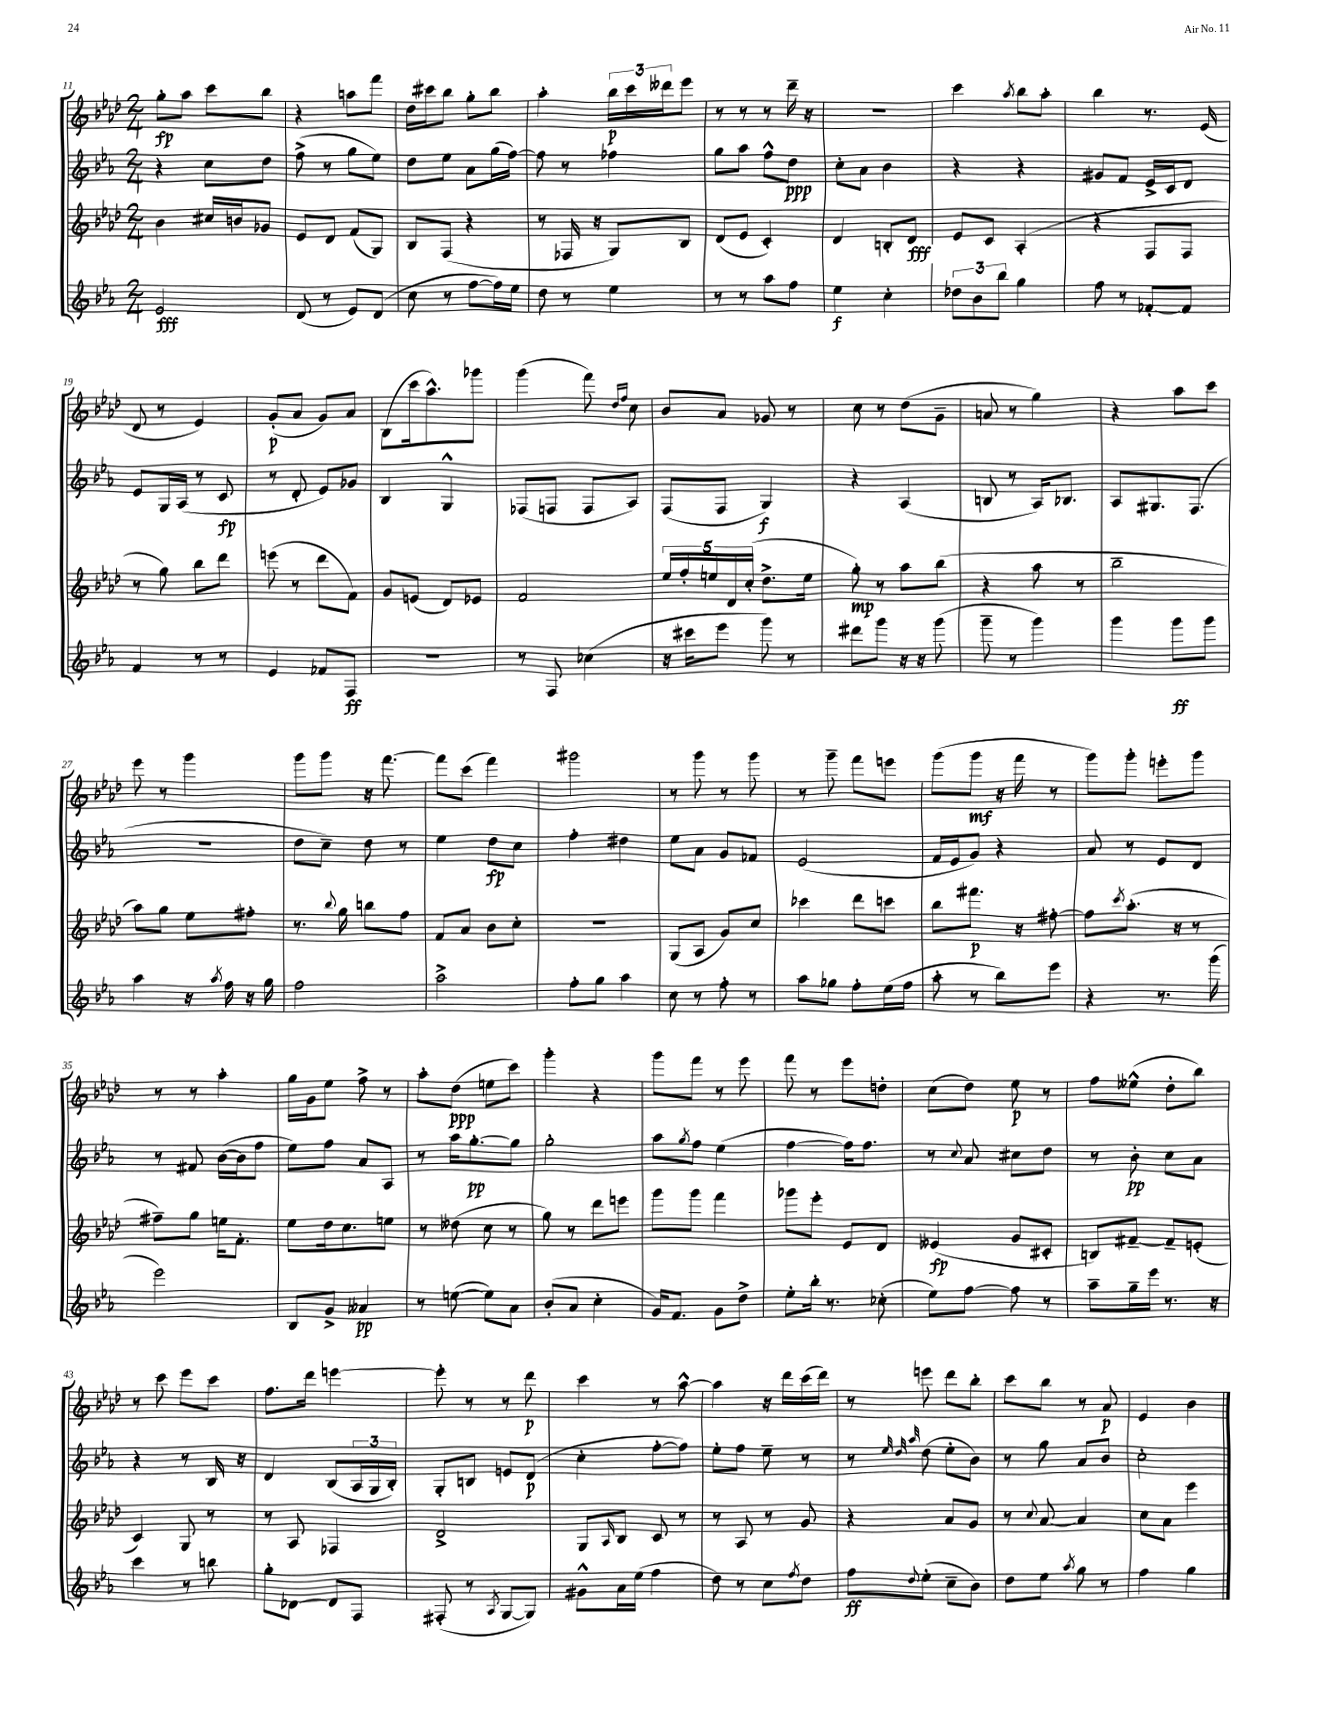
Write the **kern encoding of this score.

**kern	**kern	**kern	**kern
*staff4	*staff3	*staff2	*staff1
*clefG2	*clefG2	*clefG2	*clefG2
*k[b-e-a-]	*k[b-e-a-d-]	*k[b-e-a-]	*k[b-e-a-d-]
*M2/4	*M2/4	*M2/4	*M2/4
2e-	4b-	4r	8gg'
.	.	.	8aa-
.	16cc#	8cc	8ccc
.	16b	.	.
.	8g-	8dd	8bb-
=	=	=	=
(8d	8e-	(8ff^	4r
8r	8d-	8r	.
8e-)	(8f	8gg	8aa
(8d	8G)	8ee-)	8fff
=	=	=	=
8cc	8B-	8dd	16dd-
.	.	.	16ccc#
8r	(8F	8ee-	8bb-
[8ff	4r	8a-	8gg'
16ff])	.	(16gg	8bb-
16ee-	.	[16ff)	.
=	=	=	=
8dd	8r	8ff]	4aa-'
8r	16F-	8r	.
.	16r	.	.
4ee-	8G)	4ff-	24bb-
.	.	.	24ccc
.	.	.	24ddd--
.	8B-	.	8eee-
=	=	=	=
8r	(8d-	8gg	8r
8r	8e-	8aa-	8r
8aa-	4c')	8ff^^	8r
8ff	.	8dd	16ddd-~
.	.	.	16r
=	=	=	=
4ee-	4d-	8cc'	2r
.	.	8a-	.
4cc'	8B'	4b-	.
.	8d-	.	.
=	=	=	=
12dd-	8e-	4r	4ccc
12b-	.	.	.
.	8c	.	.
12bb-	.	.	.
.	.	.	8qaa-
4gg	(4A-'	4r	8bb-
.	.	.	8aa-'
=	=	=	=
8ff	4r	8g#	4bb-
8r	.	8f	.
[8f-'	8F	16e-^	8.r
.	.	16c	.
8f-]	8F	8d	.
.	.	.	(16e-
=	=	=	=
4f	8r	8e-	8d-
.	8gg)	16G	8r
.	.	(16A-	.
8r	8bb-	8r	4e-)
8r	8ddd-	8c	.
=	=	=	=
4e-	(8eee	8r	(8g'
.	8r	8d'	8a-
8f-	8ddd-	8e-)	8g)
8F	8f)	8g-	8a-
=	=	=	=
2r	8g	4B-	(8B-
.	(8e	.	16ccc
.	.	.	8.aa-^^)
.	8d-)	4G^^	.
.	8e-	.	8ggg-
=	=	=	=
8r	2f	(8F-	(4ggg
8F	.	8F	.
(4cc-	.	8F	8fff)
.	.	.	16qqdd-
.	.	.	16qqff
.	.	8A-)	8cc
=	=	=	=
16r	20ee-	(8F	8b-
.	20ff'	.	.
16ccc#	.	.	.
.	20ee	.	.
8eee-	.	8F	8a-
.	20d-	.	.
.	(20cc'	.	.
8ggg)	8.dd-^	4G)	8g-
8r	.	.	8r
.	16ee	.	.
=	=	=	=
8ddd#	8gg')	4r	8cc
8ggg	8r	.	8r
16r	8aa-	(4A-	(8dd-
16r	.	.	.
(8ggg	(8bb-	.	8g~
=	=	=	=
8ggg~	4r	8B	8a
8r	.	8r	8r
4ggg)	8aa-	16A-)	4gg)
.	.	8.B-	.
.	8r	.	.
=	=	=	=
4ggg	2bb-~	8A-	4r
.	.	8.G#	.
8ggg	.	.	8aa-
.	.	(8.F	.
8ggg	.	.	8ccc
=	=	=	=
4aa-	8aa-)	2r	8eee-
.	8gg	.	8r
16r	8ee-	.	4ggg
8qaa-	.	.	.
16ff	.	.	.
16r	8ff#'	.	.
16gg	.	.	.
=	=	=	=
2ff	8.r	8dd	8ggg
.	.	8cc~)	8ggg
.	8qqbb-	.	.
.	16gg	.	.
.	8bb	8dd	16r
.	.	.	[8.fff
.	8ff	8r	.
=	=	=	=
2aa-^	8f	4ee-	8fff]
.	8a-	.	(8ccc
.	8b-	8dd	4fff)
.	8cc'	8cc	.
=	=	=	=
8ff'	2r	4ff'	2ggg#
8gg	.	.	.
4aa-	.	4dd#	.
=	=	=	=
8cc	(8G	8ee-	8r
8r	8A-	8a-	8ggg
8ff'	8g)	8g	8r
8r	8cc	8f-	8ggg
=	=	=	=
8aa-	4ccc-	(2e-	8r
8gg-	.	.	8ggg~
8ff'	8ddd-	.	8fff
(16ee-	8ccc	.	8eee
16ff	.	.	.
=	=	=	=
8aa-'	8bb-	16f	(8ggg
.	.	16e-	.
8r	8.fff#	8g)	8ggg
8bb-)	.	4r	16r
.	16r	.	16fff
8eee-	[8ff#'	.	8r
=	=	=	=
4r	8ff#]	8a-	8ggg)
.	8qccc	.	.
.	(8.aa-'	8r	8ggg'
8.r	.	8e-	8eee'
.	16r	.	.
.	8r	8d	8ggg
(16ggg	.	.	.
=	=	=	=
2eee-)	8ff#~)	8r	8r
.	8gg	8f#	8r
.	16ee	([16b-	4aa-'
.	8.f'	16b-]	.
.	.	8ff	.
=	=	=	=
8B-	8ee-	8ee-)	16gg
.	.	.	16g
8g^	16dd-	8ff	8ee-
.	8.cc	.	.
4a--	.	8a-	8ff^
.	8ee	8A-	8r
=	=	=	=
8r	8r	8r	8aa-'
([8ee	(8dd--	16aa-	(8dd-
.	.	[8.gg'	.
8ee])	8cc	.	8ee
8a-	8r	8gg]	8ccc)
=	=	=	=
(8b-'	8gg)	2gg'	4ggg'
8a-	8r	.	.
4cc'	8ddd-	.	4r
.	8eee	.	.
=	=	=	=
16g)	8ggg	8aa-	8ggg
8.f	.	.	.
.	.	8qgg	.
.	8ggg	8ff	8fff
8g	4fff	(4ee-	8r
8dd^	.	.	8eee-
=	=	=	=
8ee-'	8ggg-	[4ff	8fff
16bb-'	8eee-'	.	8r
8.r	.	.	.
.	8e-	16ff])	8eee-
.	.	8.ff	.
(8cc-'	8d-	.	8dd'
=	=	=	=
8ee-)	(4e--	8r	(8cc
.	.	8qqcc	.
[8ff	.	8a-	8dd-)
8ff]	8g	8cc#	8ee-
8r	8c#'	8dd	8r
=	=	=	=
8aa-~	8B)	8r	8ff
16gg~	[8f#~	8b-'	(8ee--^^
16eee-	.	.	.
8.r	8f#~]	8cc	8dd-'
.	(8e'	8a-	8bb-)
16r	.	.	.
=	=	=	=
4ccc	4c)	4r	8r
.	.	.	8ccc
8r	8G	8r	8eee-
8bb	8r	16B-	8ccc
.	.	16r	.
=	=	=	=
8gg'	8r	4d	8.ff
[8d-	8A-	.	.
.	.	.	16ddd-
8d-]	4F-	(8B-	[4eee
8F	.	24A-	.
.	.	24G	.
.	.	24B-')	.
=	=	=	=
(8F#'	2d-^	8G'	8eee']
8r	.	8B	8r
8qA-	.	.	.
[8G	.	8e	8r
8G])	.	(8d	8ddd-
=	=	=	=
8g#^^	8G	4cc'	4ccc
.	16qqA-	.	.
16a-	8B-	.	.
(16ee-	.	.	.
4ff	8c	[8ff'	8r
.	8r	8ff])	[8aa-^^
=	=	=	=
8dd)	8r	8ee-'	4aa-]
8r	8A-	8ff	.
8cc	8r	8ee-~	16r
.	.	.	16ddd-
8qff	.	.	.
8dd	8g	8r	(16ccc
.	.	.	16ddd-)
=	=	=	=
8ff	4r	8r	8r
.	.	32qqee-	.
.	.	32qqdd	.
8qqdd	.	32qqaa-	.
(8ee-'	.	(8dd	8eee
8cc~	8a-	8ee-'	8ddd-
8b-)	8g	8b-)	8bb-'
=	=	=	=
8dd	8r	8r	8ccc
.	8qqcc	.	.
8ee-	[8a-	8gg	8bb-
8qaa-	.	.	.
8gg	4a-]	8a-	8r
8r	.	8b-	8a-
=	=	=	=
4ff	8cc	2cc'	4e-
.	8a-	.	.
4gg	4eee-	.	4b-
==	==	==	==
*-	*-	*-	*-
